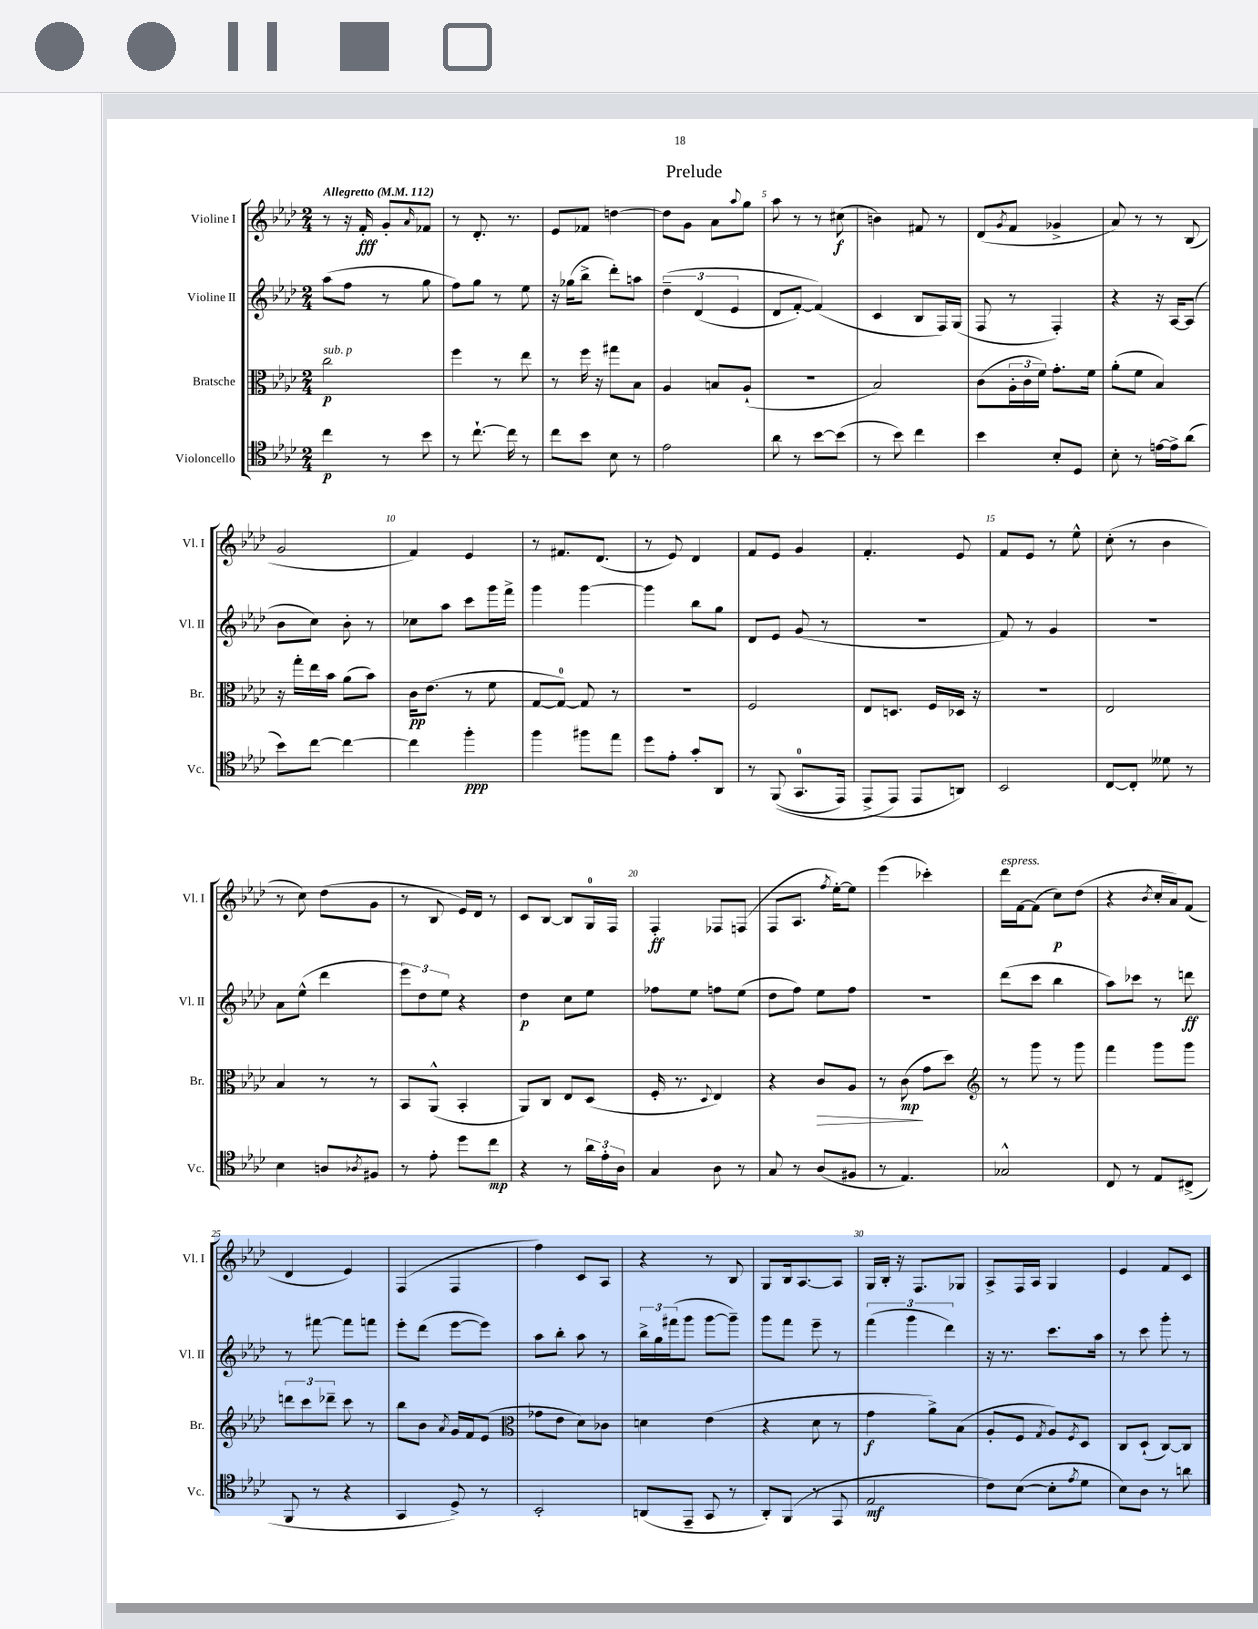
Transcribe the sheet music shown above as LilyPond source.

\header { title = "Prelude" }
<<
\new StaffGroup <<
\new Staff = "s0" \with { instrumentName = "Violine I" shortInstrumentName = "Vl. I" } {
    \clef treble \key aes \major \numericTimeSignature \time 2/4 \tempo "Allegretto" 4 = 112
    r8 r16 f'16-.\fff g'8-. \grace { aes'16 } fes'8 |
    r8 des'8.-. r8. |
    ees'8 fes'8 d''4~ |
    d''8 g'8 aes'8 \appoggiatura { aes''8 } g''8 |
    aes''8 r8 r8 cis''8\f( |
    b'4) fis'8 r8 |
    des'8( \acciaccatura { g'8 } f'8 ges'4-> |
    aes'8) r8 r8 bes8( |
    g'2 |
    f'4) ees'4 |
    r8 fis'8. des'8.( |
    r8 ees'8) des'4 |
    f'8 ees'8 g'4 |
    f'4.-. ees'8 |
    f'8 ees'8 r8 ees''8-^ |
    c''8-.( r8 bes'4 |
    r8 c''8) des''8( g'8 |
    r8 bes8 ees'16) des'16 r8 |
    c'8 bes8~ bes8 g16-0 f16 |
    f4-.\ff fes8 f8( |
    f8 aes8. \acciaccatura { f''8 } ees''16~-.) ees''8 |
    ees'''4( ces'''4-.) |
    des'''16^\markup { \italic "espress." } f'16~ f'8( c''8\p) des''8( |
    r4 \acciaccatura { bes'8 } c''16-. aes'16) f'8( |
    des'4 ees'4) |
    f4( f4 |
    f''4) c'8 aes8 |
    r4 r8 bes8 |
    g8 bes16 aes8.~ aes8 |
    g16 bes16-. r16 f8. ges8 |
    aes8-> f16 aes16 g4 |
    ees'4 f'8 c'8 \bar "|." |
}
\new Staff = "s1" \with { instrumentName = "Violine II" shortInstrumentName = "Vl. II" } {
    \clef treble \key aes \major \numericTimeSignature \time 2/4
    aes''8( f''8 r8 g''8 |
    f''8) g''8 r8 ees''8 |
    r16 ges''16( bes''8-> des'''8-.) a''8 |
    \tuplet 3/2 { des''4--\( des'4( ees'4 } |
    des'8 f'8~-.) f'4(\) |
    c'4 bes8 f16) g16( |
    f8 r8 f4-.) |
    r4 r16 aes16~ aes8( |
    bes'8 c''8) bes'8-. r8 |
    ces''8 aes''8 c'''8 g'''16 f'''16-> |
    g'''4 g'''4~ |
    g'''4 bes''8 g''8 |
    des'8 ees'8 g'8( r8 |
    r2 |
    f'8) r8 g'4 |
    r2 |
    aes'8 ees''8-^( des'''4 |
    \tuplet 3/2 { ees'''8) des''8 ees''8 } r4 |
    des''4\p c''8 ees''8 |
    fes''8 ees''8 f''8 ees''8( |
    des''8 f''8) ees''8 f''8 |
    r2 |
    des'''8( c'''8 bes''4 |
    aes''8) ces'''8 r8 d'''8\ff |
    r8 fis'''8~ fis'''8 f'''8 |
    ees'''8-. des'''8( ees'''8~ ees'''8) |
    aes''8 bes''8-. aes''8 r8 |
    \tuplet 3/2 { bes''16-> g''16 fis'''16( } g'''8 g'''8~ g'''8--) |
    g'''8 f'''8 ees'''8-- r8 |
    \tuplet 3/2 { f'''4( g'''4 des'''4) } |
    r16 r8. c'''8. aes''16 |
    r8 c'''8 g'''8-. r8 \bar "|." |
}
\new Staff = "s2" \with { instrumentName = "Bratsche" shortInstrumentName = "Br." } {
    \clef alto \key aes \major \numericTimeSignature \time 2/4
    c''2\p^\markup { \italic "sub. p" } |
    f''4 r8 ees''8 |
    r8 f''16 r16 gis''8 bes8 |
    aes4 b8 aes8-!( |
    r2 |
    bes2) |
    c'8( \tuplet 3/2 { aes16-. c'16 f'16) } g'8.-. f'16 |
    aes'8-.( f'8 bes4) |
    r16 g''16-. ees''16 bes'16 aes'8( bes'8) |
    c'16\pp ees'8.( r8 f'8 |
    g8~ g8-0~) g8 r8 |
    R2 |
    f2 |
    ees8 d8. f16 des16 r16 |
    R2 |
    ees2 |
    bes4 r8 r8 |
    bes,8 aes,8-^( bes,4-. |
    aes,8) c8 ees8 des8( |
    f16-. r8. \appoggiatura { des8 } ees4) |
    r4 c'8\> aes8 |
    r8 c'8\mp\!( g'8 des''8) |
    \clef treble r8 g'''8 r8 g'''8 |
    f'''4 g'''8 g'''8 |
    \tuplet 3/2 { d'''8 c'''8 des'''8-- } c'''8 r8 |
    bes''8 bes'8 \acciaccatura { aes'8 } g'16 f'16 ees'8( |
    \clef alto ges'8 ees'8 des'8) ces'8 |
    d'4 ees'4( |
    r4 des'8 r8 |
    g'4\f aes'8->) bes8( |
    aes8-. f8 \acciaccatura { g8 } aes8) \acciaccatura { f8 } des8 |
    c8 des8-!( c8~) c8 \bar "|." |
}
\new Staff = "s3" \with { instrumentName = "Violoncello" shortInstrumentName = "Vc." } {
    \clef tenor \key aes \major \numericTimeSignature \time 2/4
    c''4\p r8 bes'8 |
    r8 c''8.~-! c''16 r8 |
    c''8 bes'8 bes8 r8 |
    ees'2 |
    aes'8 r8 bes'8~ bes'8( |
    r8 bes'8) c''4 |
    bes'4 bes8-. des8 |
    bes8-. r8 e'16~ e'16-> aes'8( |
    bes'8) c''8~ c''4~ |
    c''4 f''4-.\ppp |
    f''4 fis''8 ees''8 |
    des''8 ees'8-. g'8-. aes,8 |
    r8 f,8(\( g,8.-0 ees,16) |
    ees,8->( ees,8\) ees,8 a,8) |
    bes,2 |
    c8~ c8-. deses'8 r8 |
    bes4 a8 \acciaccatura { aes8 } fis8 |
    r8 ees'8-. des''8 c''8\mp |
    r4 r8 \tuplet 3/2 { aes'16 ees'16-. aes16 } |
    g4 aes8 r8 |
    g8 r8 aes8( fis8 |
    r8 ees4.) |
    ges2-^ |
    c8 r8 ees8 cis8->( |
    f,8 r8 r4 |
    g,4 des8->) r8 |
    bes,2-. |
    a,8( ees,8-- g,8 r8 |
    aes,8-.) f,8( r8 ees,8 |
    ees2\mf |
    c'8) bes8~( bes8-. \acciaccatura { ees'8 } des'8 |
    bes8) aes8 r8 a'8 \bar "|." |
}
>>
>>
\layout { \context { \Score \override BarNumber.break-visibility = ##(#f #t #t) barNumberVisibility = #(every-nth-bar-number-visible 5) } }
